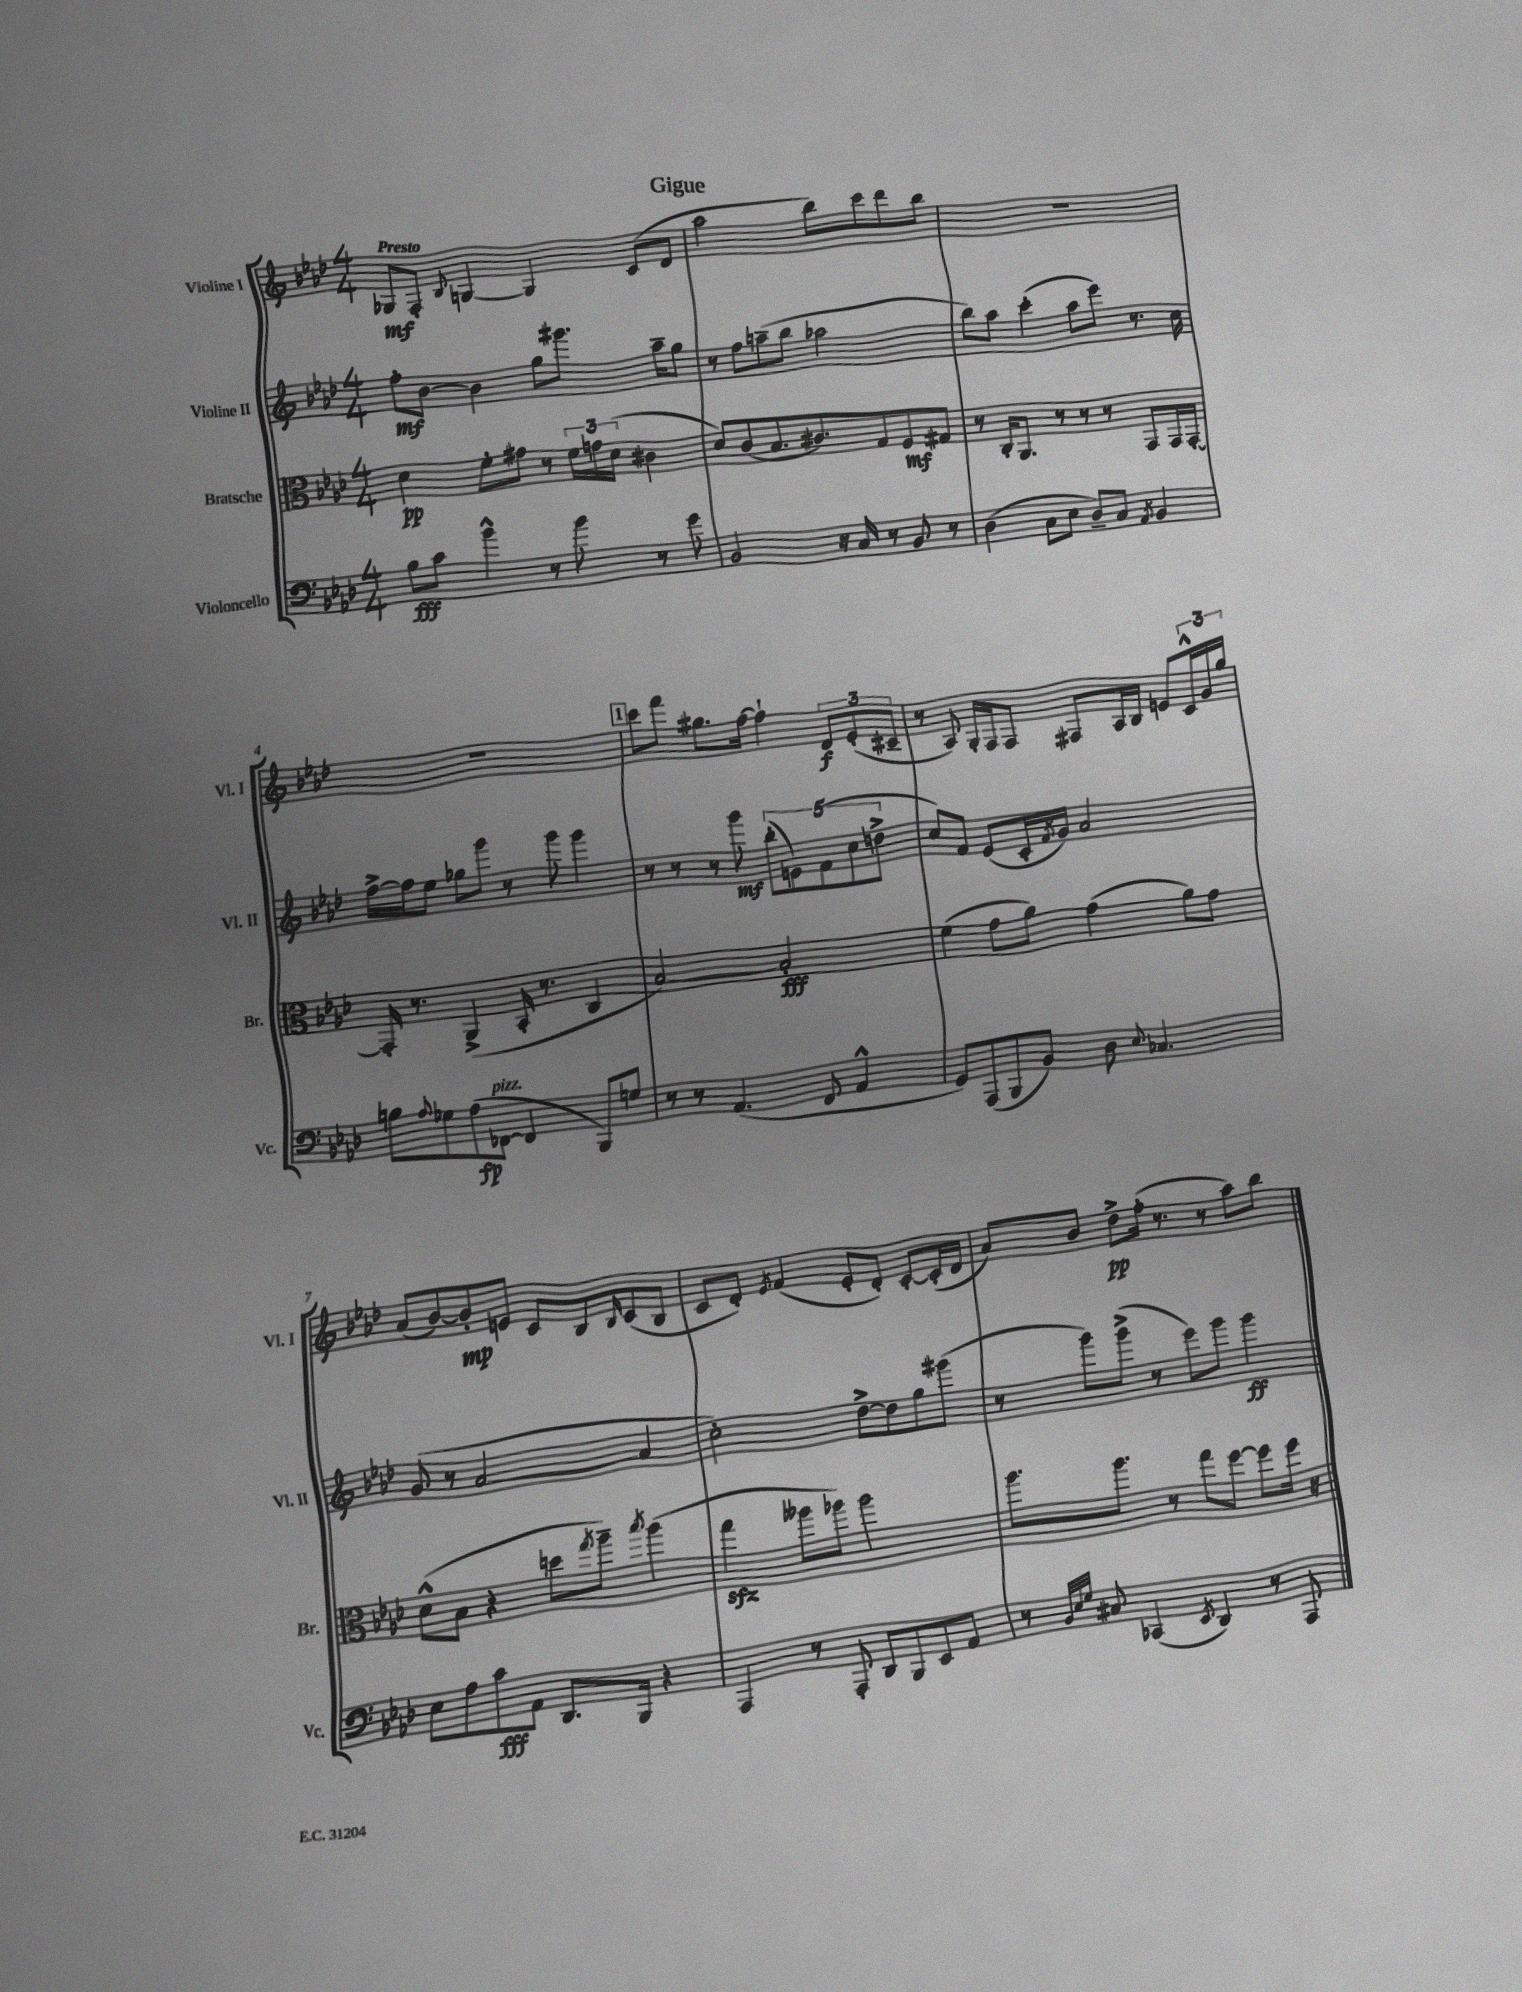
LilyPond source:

\header { title = "Gigue" }
<<
\new StaffGroup <<
\new Staff = "s0" \with { instrumentName = "Violine I" shortInstrumentName = "Vl. I" } {
    \clef treble \key aes \major \numericTimeSignature \time 4/4 \tempo "Presto"
    ges8\mf f8-. \appoggiatura { bes8 } g4~ g4 c'8( des'8 |
    aes''2 bes''8) c'''8 des'''8 bes''8 |
    R1 |
    R1 |
    \mark \markup { \box "1" } c'''8 f'''8 gis''8. f''16~ f''4-! \tuplet 3/2 { des'8\f ees'8-.( cis'8-- } |
    r8 aes8) g16-. f16 f8 fis8 aes16 bes16 e'8 \tuplet 3/2 { c'16-^ g'16 g''16 } |
    aes'8( bes'8~) bes'8-.\mp e'8 c'8 bes8 \grace { bes16 } c'8( bes8 |
    c'8 des'8-.) \acciaccatura { ees'8 } f'4( ees'8-. des'8-.) c'8~-. c'16-.( des'16 |
    aes'8) bes'8 des''8->\pp f''16-.( r8. r8 aes''8) bes''8 \bar "|." |
}
\new Staff = "s1" \with { instrumentName = "Violine II" shortInstrumentName = "Vl. II" } {
    \clef treble \key aes \major \numericTimeSignature \time 4/4
    f''8-.\mf bes'8~ bes'4 g''8 gis'''8. aes''16-- g''8 |
    r8 f''8 a''8--( bes''8 aes''2 |
    bes''8) aes''8 c'''4-.( aes''8 ees'''8) r8. c''16 |
    f''16~-> f''16 ees''8 ges''8 g'''8 r8 g'''8 g'''4 |
    \mark \markup { \box "1" } r8 r8 r8 g'''8\mf \tuplet 5/4 { bes''8-.( e'8) f'8( c''8 d''8-> } |
    c''8) f'8 ees'8( c'16-. \acciaccatura { f'8 } g'16) aes'2 |
    g'8( r8 aes'2~ aes'4 |
    c''2-.) des''8~-> des''8 g''8 gis'''8( |
    r8 g'''8) g'''8->( r8 ees'''8) g'''8 g'''4\ff \bar "|." |
}
\new Staff = "s2" \with { instrumentName = "Bratsche" shortInstrumentName = "Br." } {
    \clef alto \key aes \major \numericTimeSignature \time 4/4
    des'4\pp f'8-. gis'8 r8 \tuplet 3/2 { f'16 g'16 des'16( } cis'4 |
    des'8) c'8( bes8. cis'8.) g8 f8\mf gis8 |
    r8 c16-. aes,8. r8 r8 r8 g,8 g,16 g,16~-. |
    g,16-. r8. aes,4->( bes,16-. r8. c4 |
    \mark \markup { \box "1" } bes2~) bes2-.\fff |
    f'4( g'8 aes'8) g'4( aes'8) g'8 |
    des'8-^( bes8 r4 d''8 \acciaccatura { g''8 } aes''8--) \acciaccatura { bes''8 } aes''4( |
    g''4\sfz aeses''8 aes''8) aes''2 |
    aes''8. aes''8. r8 g''8 f''8~ f''8 f''16 r16 \bar "|." |
}
\new Staff = "s3" \with { instrumentName = "Violoncello" shortInstrumentName = "Vc." } {
    \clef bass \key aes \major \numericTimeSignature \time 4/4
    bes8\fff c'8 bes'4-^ r8 bes'8 r8 g'8 |
    bes,2 r16 c16 r8 bes,8 r8 |
    des4( c8 ees8 des8--) c8 \acciaccatura { aes,8 } bes,4 |
    b8 \appoggiatura { aes8 } ges8 aes8\fp( fes,8~^\markup { \italic "pizz." } fes,4 bes,,8) g8 |
    \mark \markup { \box "1" } r8 r8 aes,4.( f,8 aes,4-^ |
    g,8) aes,,8( bes,,8 bes,8) des8 \appoggiatura { ees8 } ces4. |
    ees8 aes8 c'8\fff aes,8 des,8. bes,,16 r4 |
    aes,,4 r8 aes,,8-. des,8 bes,,8 ees,8 aes,8 |
    r8 \grace { bes,32 ees32 g32 } cis8 ces,4( \acciaccatura { ees,8 } des,4) r8 aes,,8 \bar "|." |
}
>>
>>
